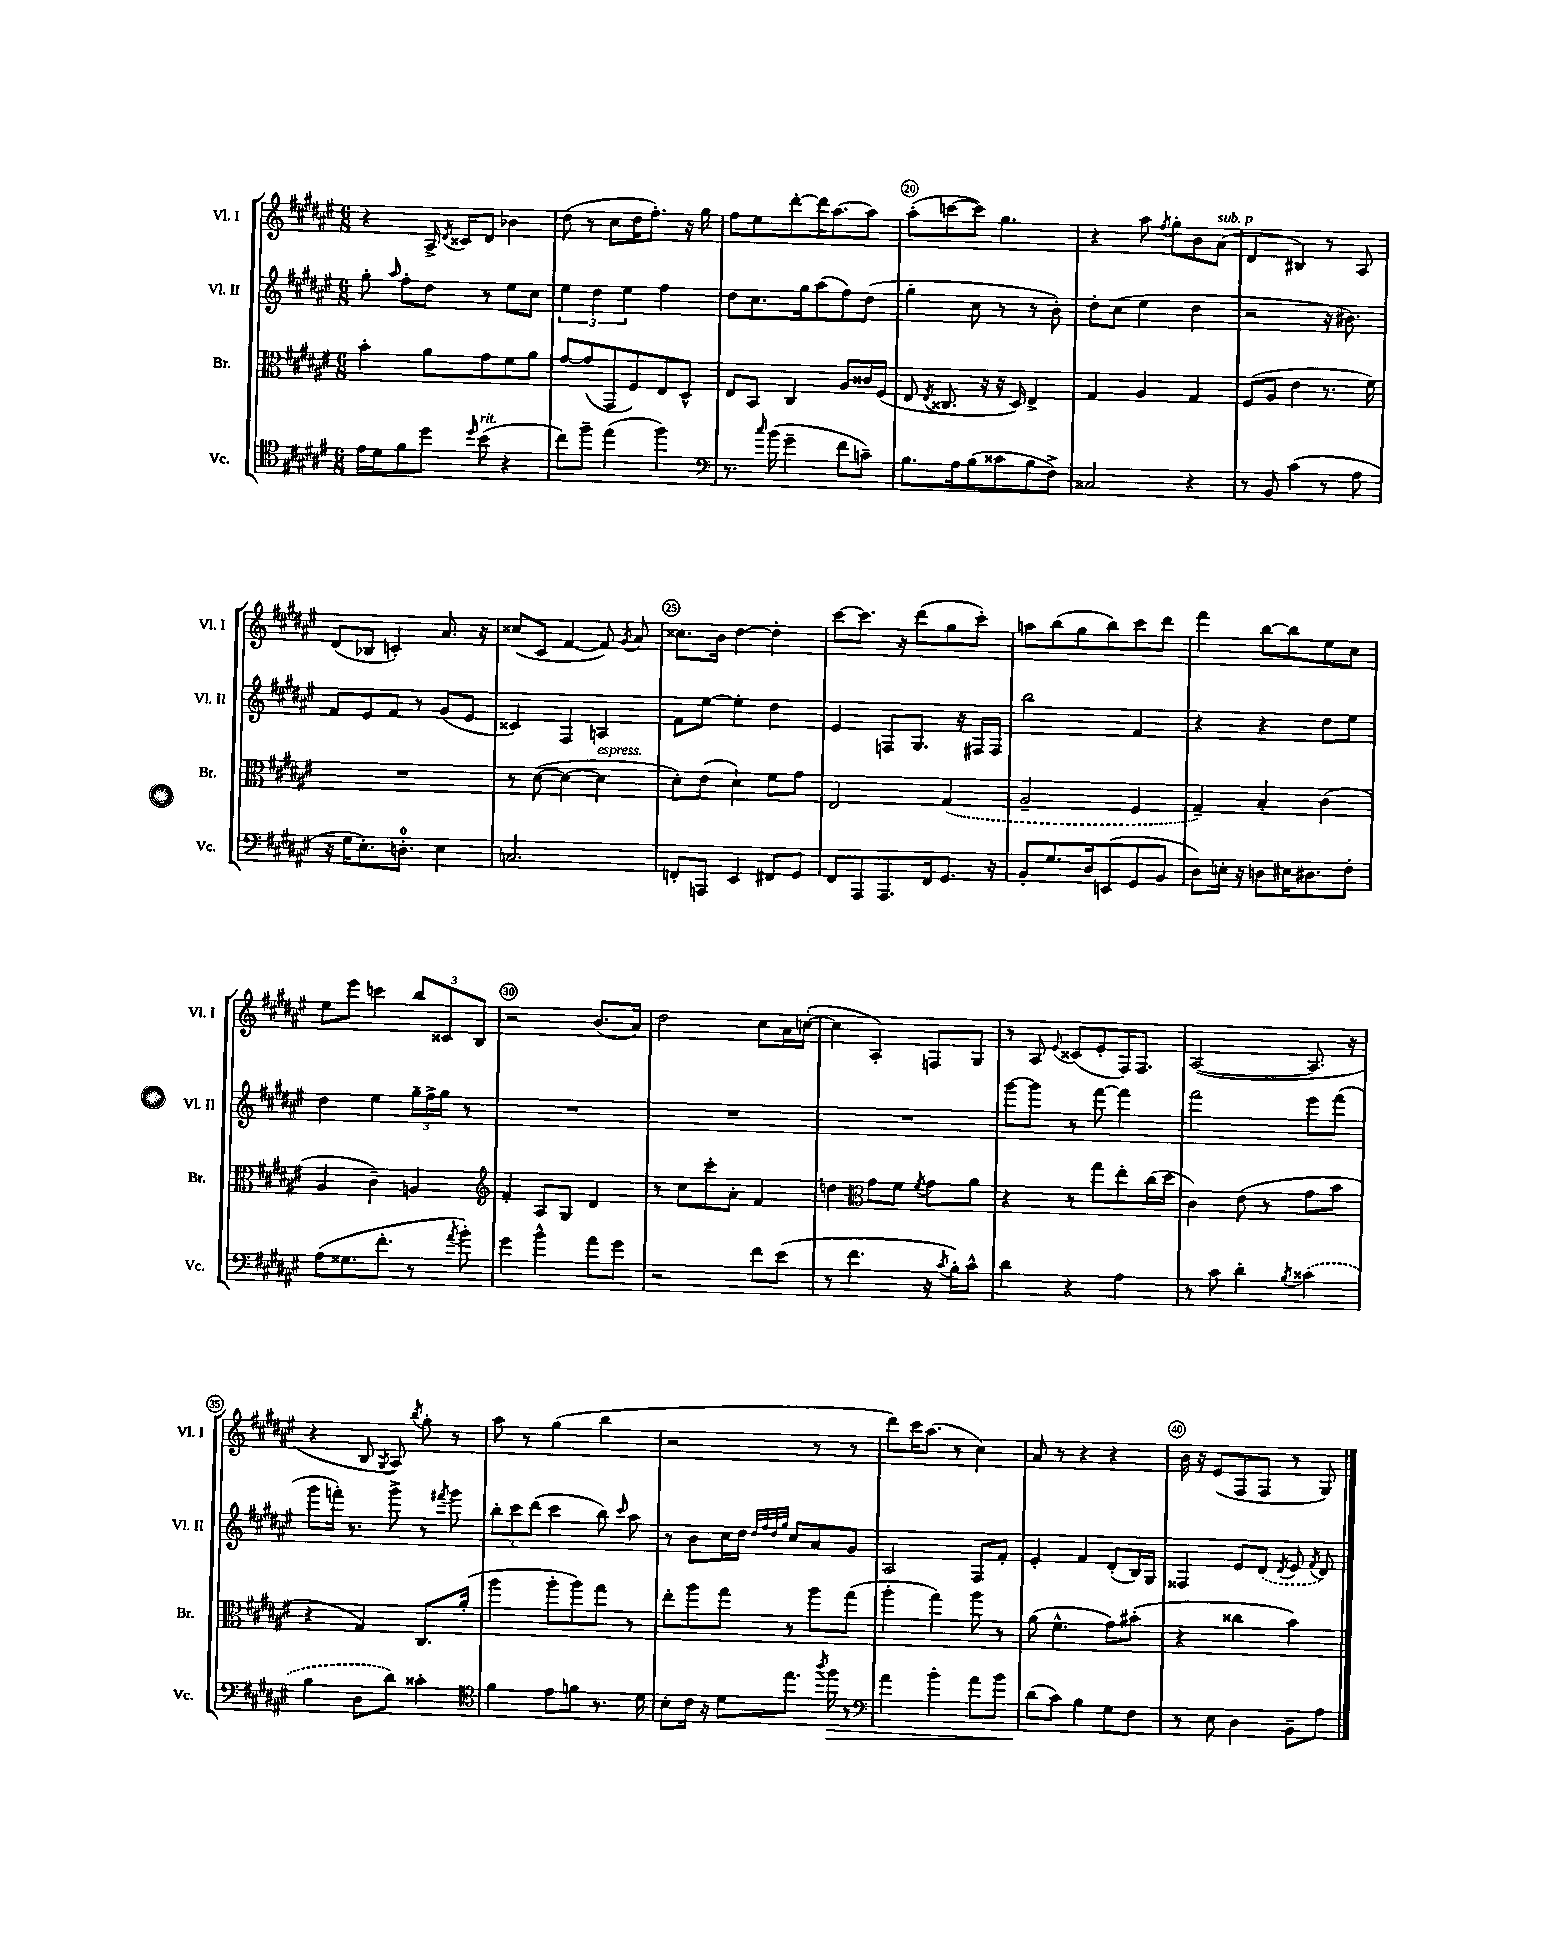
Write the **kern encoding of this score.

**kern	**kern	**kern	**kern
*staff4	*staff3	*staff2	*staff1
*clefC4	*clefC3	*clefG2	*clefG2
*k[f#c#g#d#a#e#]	*k[f#c#g#d#a#e#]	*k[f#c#g#d#a#e#]	*k[f#c#g#d#a#e#]
*M6/8	*M6/8	*M6/8	*M6/8
16e#\LL	4b'\	8gg#'\	4r
16d#\J	.	.	.
.	.	16qqaa#/	.
8f#\	.	8ff#'\L	.
8dd#\J	8a#\L	8dd#\J	16A#^/
.	.	.	8qd#/
.	.	.	16c##/LK
16qqdd#/	.	.	.
(8b\	8g#\	8r	8d#/J
4r	8f#\	8ee#\L	4b-\
.	8a#\J	8cc#\J	.
=	=	=	=
8cc#\L)	[8g#/L	6ee#\	(8dd#\
8ff#~\J	(8g#/]	.	8r
.	.	6dd#\	.
(4ee#\	8GG#/	.	8cc#\L
.	.	6ee#\	.
.	8F#/)	.	16dd#\K
.	.	.	8.ff#'\J)
4ff#\)	8E#/	4ff#\	.
.	8D#^^/J	.	16r
.	.	.	16gg#\
=	=	=	=
*clefF4	*	*	*
8.r	8E#/L	8dd#\L	8ff#\L
.	8BB/J	8.cc#\	8ee#\
16qqcc#/	.	.	.
(16b\	.	.	.
4g#~\	4C#/	.	[8ddd#'\
.	.	16gg#\k	.
.	.	(8aa#\	16ddd#\]K
.	.	.	[8.aa#\
8f#\L	8A#/L	8ff#\)	.
8c~\J)	16c##/L	(8dd#\J	8aa#\]J
.	(16F#/JJ	.	.
=	=	=	=
8.B\L	8E#/	4gg#'\	(8aa#'\L
.	8qE#/	.	.
.	8.C##/	.	[8ccc\
16A#\k	.	.	.
(8B\	.	8cc#\	8ccc\]J)
.	16r	.	.
8c##\	16r	8r	4.gg#\
.	16D#/)	.	.
8B\	4E#^/	8r	.
8F#^\J)	.	8b'\)	.
=	=	=	=
2C##/	4G#/	8dd#'\L	4r
.	.	(8cc#\J	.
.	4A#/	4ee#\	8aa#\
.	.	.	8qff#/
.	.	.	8gg#'\L
4r	4G#/	4dd#\	8b\
.	.	.	(8a#\J
=	=	=	=
8r	(8F#/L	2r	4d#/
8BB/	8A#/J	.	.
(4c#\	4e#\	.	4B#/)
8r	8.r	16r	8r
.	.	8.b#\)	.
8A#\	.	.	8A#/
.	16f#\)	.	.
=	=	=	=
16r	2.r	8f#/L	(8d#/L
16G#\LK	.	.	.
8.E#'\)	.	8e#/	8B-/J
.	.	8f#/J	4c'/)
8.D'\J	.	.	.
.	.	8r	.
4E#\	.	(8g#/L	8.a#/
.	.	8e#/J	.
.	.	.	16r
=	=	=	=
2.C/	8r	4c##/)	(8cc##/L
.	([8d#\	.	8c#/J
.	4d#\_	4F#/	[4f#/
.	4d#\]	4A/	8f#/])
.	.	.	8qg#/
.	.	.	8a#/
=	=	=	=
8FF'/L	8d#'\L)	8f#\L	8.cc##\L
8AAA/J	(8e#\J	[8ee#\J	.
.	.	.	16b\Jk
4EE#/	4d#`\)	4ee#'\]	[4dd#\
8FF#/L	8f#\L	4dd#\	4dd#'\]
8GG#/J	8g#\J	.	.
=	=	=	=
8FF#/L	2E#/	4e#/	[8ccc#\L
8AAA#/	.	.	8.ccc#\]J
8.AAA#/	.	8F/L	.
.	.	.	16r
.	.	8.G#/J	(8ddd#\L
16FF#/k	.	.	.
8.GG#/J	(4G#/	.	8gg#\
.	.	16r	.
.	.	16F#/LL	8ccc#'\J)
16r	.	16F#/JJ	.
=	=	=	=
8BB'/L	2A#~/	2bb\	8aa\L
8.G#/	.	.	(8bb\
.	.	.	8gg#\
16D#/k	.	.	.
(8EE/	.	.	8bb\)
8GG#/	4F#/	4f#/	8ccc#\
8BB/J	.	.	8ddd#\J
=	=	=	=
8D#\L)	4G#~/)	4r	4fff#\
16E'\Jk	.	.	.
16r	.	.	.
8D\L	4B'/	4r	[8bb\L
16E#\K	.	.	8bb\]
8.D#\	.	.	.
.	(4c#\	8dd#\L	8ee#\
8F#'\J	.	8ee#\J	8cc#\J
=	=	=	=
(8A#\L	4A#/	4dd#\	8ee#\L
8.G##\	.	.	8eee#\J
.	4c#~\)	4ee#\	4ccc\
8.f#'\J	.	.	.
8r	4A/	24gg#~\LL	12bb/L
.	.	24ff#^\	.
.	.	24gg#\JJ	12c##/
8qa#/	.	.	.
8b'\)	.	8r	.
.	.	.	12B/J
=	=	=	=
*	*clefG2	*	*
4g#\	4f#'/	2.r	2r
4b^^\	8A#/L	.	.
.	8G#/J	.	.
8a#\L	4d#/	.	(8.b/L
8g#\J	.	.	.
.	.	.	16a#/Jk)
=	=	=	=
2r	8r	2.r	2dd#\
.	8cc#\L	.	.
.	8ccc#'\	.	.
.	8a#'\J	.	.
8f#\L	4f#/	.	8cc#\L
(8e#\J	.	.	16a#\L
.	.	.	([16cc'\JJ
=	=	=	=
8r	4dd\	2.r	4cc\]
4.f#\	.	.	.
*	*clefC3	*	*
.	8g#\L	.	4A#'/)
.	8f#\J	.	.
.	8qf#/	.	.
16r	8g#\L	.	8F/L
8qc#/	.	.	.
16B'\LK)	.	.	.
8c#^^\J	8a#\J	.	8G#/J
=	=	=	=
4d#\	4r	[8ggg#\L	8r
.	.	8ggg#\]J	8A#/
.	.	.	8qqe#/
4r	8r	8r	(8c##/L
.	8gg#\L	[8fff#\	8e#'/
4A#\	8ee#'\	4fff#\]	16F#/K)
.	.	.	8.F#/J
.	(16cc#\L	.	.
.	16dd#\JJ	.	.
=	=	=	=
8r	4c#\)	2fff#\	([2A#/
8c#\	.	.	.
4d#'\	(8e#\	.	.
.	8r	.	.
8qB/	.	.	.
(4c##\	8g#\L	8eee#\L	8.A#/]
.	8b\J	(8fff#\J	.
.	.	.	16r
=	=	=	=
4B\	4r	8ggg#\L	4r
.	.	16fff'\Jk)	.
.	.	8.r	.
8D#\L	4G#/)	.	8B/
.	.	.	8qG#/
8d#\J)	.	8ggg#^\	8A#/)
.	.	.	8qbb/
4c##'\	8.C#/L	8r	8gg#'\
.	.	8qfff#/	.
.	.	8ggg#\	8r
.	(16a#'/Jk	.	.
=	=	=	=
*clefC4	*	*	*
4f#\	4aa#\	12bb'\L	8aa#\
.	.	12ccc#\	.
.	.	.	8r
.	.	(12ddd#\J	.
8e#\L	8aa#'\L	4ccc#\	(4gg#\
8f\J	8aa#\)	.	.
8.r	8gg#\J	8bb\)	4bb\
.	.	16qqccc#/	.
.	8r	8aa#\	.
16d#\	.	.	.
=	=	=	=
8B'\L	8ee#'\L	8r	2r
16c#\Jk	8aa#\	8b\L	.
16r	.	.	.
8d#\L	8gg#\J	16cc#\L	.
.	.	16dd#\JJ	.
.	.	32qqdd#/LLL	.
.	.	32qqff#/	.
.	.	32qqdd#/	.
.	.	32qqgg#/JJJ	.
8.ee#\J	8r	8cc#/L	.
.	8aa#\L	8a#/	8r
8qaa#/	.	.	.
16ff#\	.	.	.
8r	(8gg#\J	8g#/J	8r
=	=	=	=
*clefF4	*	*	*
4a#\	4aa#'\	2A#/	8ddd#\L)
.	.	.	16ccc#\K
.	.	.	(8.aa#\J
4b'\	4gg#\)	.	.
.	.	.	8r
8a#\L	8aa#\	8F#/L	4cc#\)
8b\J	8r	8f#'/J	.
=	=	=	=
(8d#\L	(8a#\	4e#'/	8a#/
8c#\J)	4.f#^^\	.	8r
4B\	.	4f#/	4r
8G#\L	8g#\L)	(8d#'/L	4r
8F#\J	(8b#'\J	16B/L)	.
.	.	16G#/JJ	.
=	=	=	=
8r	4r	4F##/	16b\
.	.	.	16r
8E#\	.	.	(8e#/L
4D#\	4cc##\	8e#/L	8F#/
.	.	(8d#/J	8F#/J
.	.	8qd#/	.
8BB~\L	4b\)	8e#/	8r
.	.	8qf#/	.
8A#\J	.	8d#/)	8G#/)
==	==	==	==
*-	*-	*-	*-
